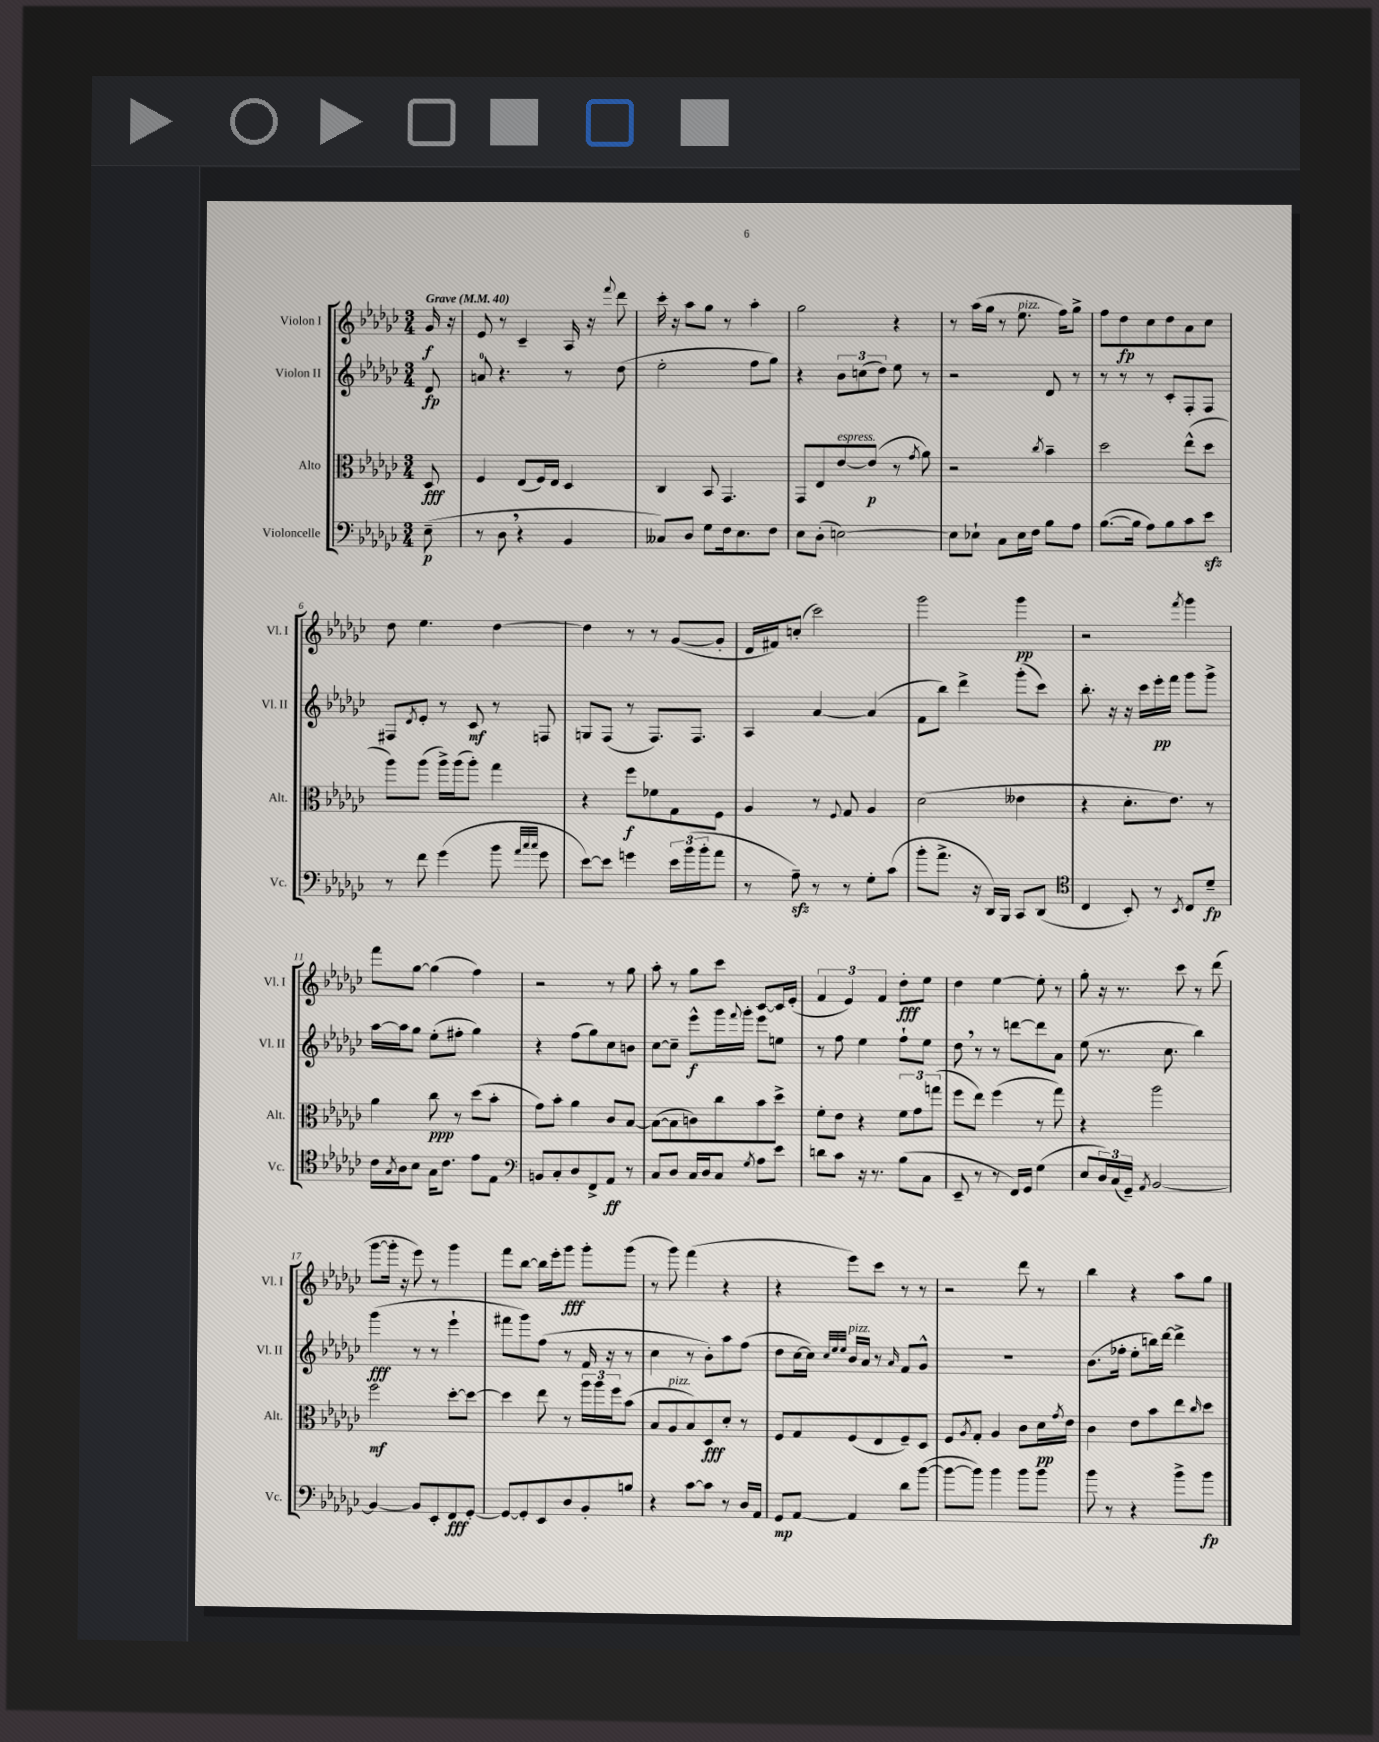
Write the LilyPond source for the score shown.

<<
\new StaffGroup <<
\new Staff = "s0" \with { instrumentName = "Violon I" shortInstrumentName = "Vl. I" } {
    \clef treble \key ges \major \numericTimeSignature \time 3/4 \partial 8 \tempo "Grave" 4 = 40
    ges'16\f r16 |
    ees'8 r8 ces'4-- aes16 r16 \appoggiatura { f'''8 } des'''8 |
    ces'''16-. r16 aes''8 ges''8 r8 aes''4-. |
    ges''2 r4 |
    r8 aes''16( ges''16 r8 ees''8.^\markup { \italic "pizz." } f''16) ges''8-> |
    f''8 des''8\fp ces''8 des''8 aes'8 ces''8 |
    des''8 ees''4. des''4~ |
    des''4 r8 r8 ges'8~( ges'8-. |
    des'16 fis'16) c''8-.( ces'''2) |
    ges'''2 ges'''4\pp |
    r2 \acciaccatura { f'''8 } ges'''4 |
    f'''8 ges''8~ ges''4( f''4) |
    r2 r8 ges''8 |
    aes''8-. r8 ges''8 ces'''8 ces'8~ ces'16 ees'16-.( |
    \tuplet 3/2 { f'4 ees'4) f'4 } des''8-.\fff ees''8 |
    des''4 ees''4~ ees''8-. r8 |
    ges''8-. r16 r8. ces'''8 r8 des'''8( |
    ges'''8~ ges'''16-. r16 ees'''8) r8 ges'''4 |
    f'''8 bes''8~ bes''16 ees'''16-. ges'''8\fff ges'''8-. ges'''8( |
    r8 ges'''8) f'''4( r4 |
    r4 ees'''8) ces'''8 r8 r8 |
    r2 des'''8 r8 |
    bes''4 r4 aes''8 ges''8 \bar "|." |
}
\new Staff = "s1" \with { instrumentName = "Violon II" shortInstrumentName = "Vl. II" } {
    \clef treble \key ges \major \numericTimeSignature \time 3/4 \partial 8
    des'8\fp |
    a'8-0 r4. r8 des''8( |
    ees''2-. f''8 ges''8) |
    r4 \tuplet 3/2 { bes'8 c''8( des''8) } ees''8 r8 |
    r2 des'8 r8 |
    r8 r8 r8 ces'8-. f8-. f8 |
    fis8 \acciaccatura { des'8 } ees'8-. r8 ces'8\mf r8 f8 |
    g8 f8( r8 f8.) f8. |
    aes4 aes'4~ aes'4( |
    f'8 bes''8) des'''4-> ges'''8-.( ces'''8) |
    bes''8.-. r16 r16 ces'''16 ees'''16-.\pp f'''16 ges'''8 ges'''8-> |
    aes''16~ aes''16 ges''8 ees''8-.( fis''8-. ges''4) |
    r4 f''8( ges''8) ces''8 b'8 |
    ces''8~ ces''8-- ees'''8-^\f ges'''16 \appoggiatura { f'''8 } ges'''16-. ees'''8 e''8 |
    r8 f''8 ees''4 f''8-! ees''8 |
    des''8 \breathe r8 r8 d'''8~ d'''8 aes'8 |
    ees''8( r8. ces''8. bes''4) |
    ges'''4\fff( r8 r8 ees'''4-! |
    fis'''8 ges'''8) f''8( r8 f'16 r16 r8 |
    ces''4 r8 bes'8-.) aes''8 f''8( |
    des''8 ces''16~ ces''16) \grace { ces''32 ees''32 ees''32 } bes'16^\markup { \italic "pizz." } aes'16 r8 \grace { aes'16 } f'8 ges'8-^ |
    R2. |
    bes'8.( fes''16-. ees''8-. b''16) des'''16~ des'''4-> \bar "|." |
}
\new Staff = "s2" \with { instrumentName = "Alto" shortInstrumentName = "Alt." } {
    \clef alto \key ges \major \numericTimeSignature \time 3/4 \partial 8
    des8\fff |
    f4 ees8( f16) ees16 des4 |
    ces4 bes,8 ges,4. |
    ges,8 ees8 ees'8~^\markup { \italic "espress." } ees'8\p( r8 \acciaccatura { ges'8 } aes'8) |
    r2 \acciaccatura { ces''8 } bes'4-- |
    des''2 ees''8-^( des''8 |
    aes''8) aes''8( aes''16->) aes''16( aes''8-.) ges''4 |
    r4 f''8\f fes'8 ges8 f8 |
    aes4 r8 \appoggiatura { f8 } ges8 aes4 |
    des'2( eeses'4 |
    r4 des'8.-. ees'8.) r8 |
    aes'4 ces''8\ppp r8 des''8( bes'8-. |
    ges'8) bes'8-. aes'4 ces'8 bes8~ |
    bes8~( bes8 c'8) ces''8 bes'8 des''8-> |
    f'8-. ees'8 r4 \tuplet 3/2 { f'8 ges'8 g''8( } |
    f''8 ees''8) f''4( r8 ges''8) |
    r4 aes''2 |
    f''2\mf des''8~-. des''8~ |
    des''4 ees''8 r8 \tuplet 3/2 { aes''16 aes''16 f''16 } bes'8( |
    bes8 aes8^\markup { \italic "pizz." } bes8) des8\fff des'8-. r8 |
    f8 ges8 f8( ees8 f8--) des8 |
    f8 \acciaccatura { aes8 } ges8-. aes4 ces'8 des'16\pp \acciaccatura { ges'8 } ees'16 |
    ces'4 ees'8 bes'8 ees''8 \grace { ces''16 } des''8 \bar "|." |
}
\new Staff = "s3" \with { instrumentName = "Violoncelle" shortInstrumentName = "Vc." } {
    \clef bass \key ges \major \numericTimeSignature \time 3/4 \partial 8
    ees8--\p( |
    r8 des8 \breathe r4 bes,4 |
    ceses8) des8 ges8 f16 ees8. f8 |
    ees8 des8-.( e2~) |
    e8 ees8-! ces8 ees16 f16 bes8 aes8 |
    bes8.~( bes16 aes8) bes8 ces'8 ees'8\sfz |
    r8 f'8 ges'4( bes'8 \grace { aes'32 ces''32 ces''32 } ges'8 |
    ees'8~) ees'8 g'4 \tuplet 3/2 { ees'16 bes'16( bes'16-. } aes'8 |
    r8 aes8--\sfz) r8 r8 ges8-. ces'8( |
    bes'8-. aes'8.-> r16 des,16) bes,,16 ces,8 des,8( |
    \clef tenor ces4 bes,8-.) r8 \acciaccatura { bes,8 } ces8 des'8--\fp |
    ces'16 \acciaccatura { ges8 } aes16 bes8 ges16 ces'8. ees'8 ees8 |
    \clef bass b,8 ces8-. des8 f,8-> aes,8\ff r8 |
    ces8 des8 ces16 des16 ces8 \acciaccatura { ges8 } aes8 ees'8 |
    d'8 ces'8 r16 r8. bes8( ces8 |
    ees,8-- r8 r8 f,16) ges,16 ges4( |
    ees8 \tuplet 3/2 { des16) ces16( ges,16--) } \acciaccatura { aes,8 } bes,2~ |
    bes,4~ bes,8 ees,8-. f,8\fff ges,8~-. |
    ges,8~ ges,8-. ees,8 des8 bes,8-. b8 |
    r4 ces'8~ ces'8 r8 des16 aes,16 |
    ges,8\mp aes,8~ aes,4 des'8 bes'8~( |
    bes'8~ bes'8) bes'4 bes'8 bes'8 |
    bes'8 r8 r4 bes'8-> bes'8\fp \bar "|." |
}
>>
>>
